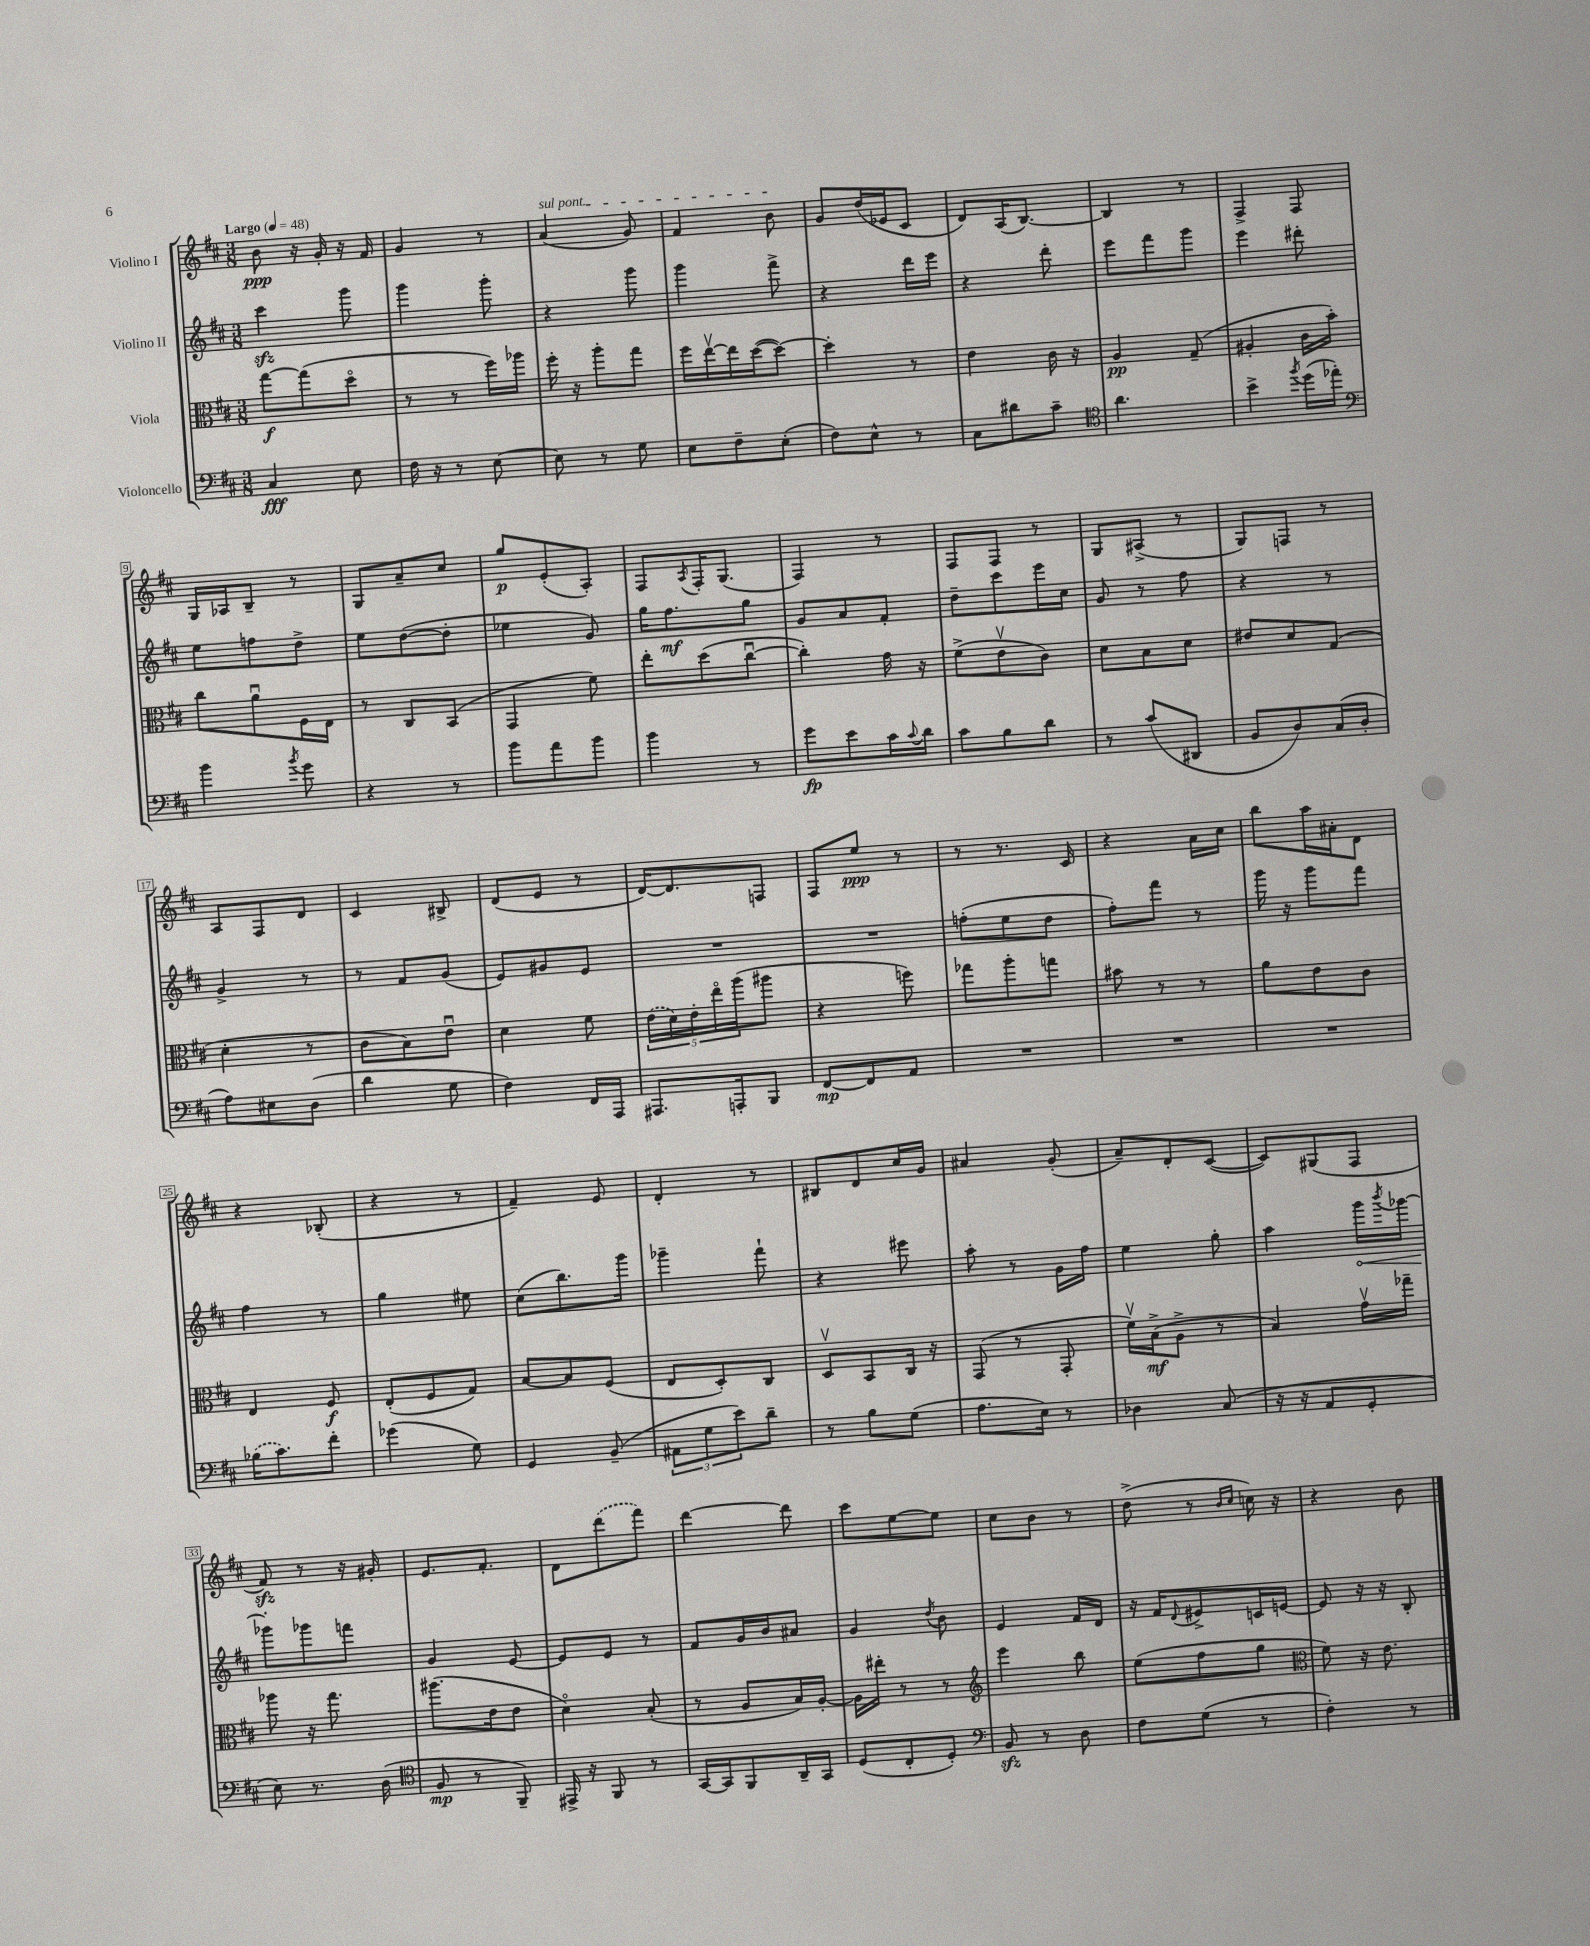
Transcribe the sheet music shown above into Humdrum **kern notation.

**kern	**dynam	**kern	**dynam	**kern	**dynam	**kern	**dynam
*part4	*part4	*part3	*part3	*part2	*part2	*part1	*part1
*staff4	*staff4	*staff3	*staff3	*staff2	*staff2	*staff1	*staff1
*I"Violoncello	*	*I"Viola	*	*I"Violino II	*	*I"Violino I	*
*clefF4	*	*clefC3	*	*clefG2	*	*clefG2	*
*k[f#c#]	*	*k[f#c#]	*	*k[f#c#]	*	*k[f#c#]	*
*M3/8	*	*M3/8	*	*M3/8	*	*M3/8	*
*MM48	*	*MM48	*	*MM48	*	*MM48	*
=1	=1	=1	=1	=1	=1	=1	=1
!	!	!	!	!	!	!LO:TX:a:B:t=Largo	!
4C#/	fff	[8gg\L	f	4ccc#zz\	.	8b\	ppp
.	.	(8gg\]	.	.	.	16r	.
.	.	.	.	.	.	16g'/	.
8E\	.	8dd\J	.	8ggg\	.	16r	.
.	.	.	.	.	.	16f#/	.
=2	=2	=2	=2	=2	=2	=2	=2
16F#\	.	8r	.	4ggg\	.	4g/	.
16r	.	.	.	.	.	.	.
8r	.	8r	.	.	.	.	.
[8E\	.	16ff#\LL)	.	8ggg'\	.	8r	.
.	.	16aa-X\JJ	.	.	.	.	.
=3	=3	=3	=3	=3	=3	=3	=3
!	!	!	!	!	!	!LO:TX:a:i:t=sul pont.	!
8E\]	.	16ff#'\	.	4r	.	(4a/	.
.	.	16r	.	.	.	.	.
8r	.	8aa'\L	.	.	.	.	.
8G\	.	8gg\J	.	8ggg\	.	8g/)	.
=4	=4	=4	=4	=4	=4	=4	=4
8E\L	.	16ff#\LL	.	4ggg\	.	4f#/	.
.	.	[16eev\	.	.	.	.	.
8F#~\	.	16ee\]	.	.	.	.	.
.	.	([16dd\J	.	.	.	.	.
(8E'\J	.	8dd\J_)	.	8fff#^\	.	8b\	.
=5	=5	=5	=5	=5	=5	=5	=5
8F#\L)	.	4dd'\]	.	4r	.	8g/L	.
8E^^\J	.	.	.	.	.	(16dd/L	.
.	.	.	.	.	.	16e-X/J	.
8r	.	8r	.	16ddd\LL	.	8c#/J	.
.	.	.	.	16eee\JJ	.	.	.
=6	=6	=6	=6	=6	=6	=6	=6
8C#\L	.	4e\	.	4r	.	8d/L)	.
8d#X\	.	.	.	.	.	(16A/K	.
.	.	.	.	.	.	[8.B/J)	.
8c#~\J	.	16c#\	.	8ddd'\	.	.	.
.	.	16r	.	.	.	.	.
=7	=7	=7	=7	=7	=7	=7	=7
*clefC4	*	*	*	*	*	*	*
4.a\	.	4A/	pp	8eee\L	.	4B/]	.
.	.	.	.	8fff#\	.	.	.
.	.	(8G~/	.	8ggg\J	.	8r	.
=8	=8	=8	=8	=8	=8	=8	=8
4b^\	.	4A#X'/	.	4eee\	.	4F#^/	.
8qff#/	.	.	.	.	.	.	.
(16dd\LL	.	16c#\LL	.	8ddd#X'\	.	8F#/	.
16ee-X'\JJ)	.	16b'\JJ)	.	.	.	.	.
!!LO:LB:g=z
=9	=9	=9	=9	=9	=9	=9	=9
*clefF4	*	*	*	*	*	*	*
4b\	.	8cc#\L	.	8ee\L	.	16G/LL	.
.	.	.	.	.	.	16A-X/J	.
.	.	8au\	.	8ffn\	.	8B~/J	.
8qb/	.	.	.	.	.	.	.
8g\	.	16F#\L	.	8dd^\J	.	8r	.
.	.	16E\JJ	.	.	.	.	.
=10	=10	=10	=10	=10	=10	=10	=10
4r	.	8r	.	8ee\L	.	8G/L	.
.	.	8C#/L	.	([8dd\	.	8a~/	.
8r	.	(8BB/J	.	8dd'\J]	.	8cc#/J	.
=11	=11	=11	=11	=11	=11	=11	=11
8b\L	.	4GG/	.	4ee-X\	.	8gg/L	p
8a\	.	.	.	.	.	(8e'/	.
8b\J	.	8f#\)	.	8g/)	.	8A'/J)	.
=12	=12	=12	=12	=12	=12	=12	=12
4b\	.	8ee'\L	.	16gg\KL	.	8F#/L	.
.	.	.	.	8.ff#\	mf	.	.
.	.	.	.	.	.	8qA/	.
.	.	(8dd\	.	.	.	16F#'/K	.
.	.	.	.	.	.	(8.G/J	.
8r	.	[8cc#u\J	.	8gg\J	.	.	.
=13	=13	=13	=13	=13	=13	=13	=13
8g\L	fp	4cc#'\])	.	8g/L	.	4F#/)	.
8e\	.	.	.	8a/	.	.	.
16c#\L	.	16g\	.	8f#'/J	.	8r	.
8qqc#/	.	.	.	.	.	.	.
16d\JJ	.	16r	.	.	.	.	.
=14	=14	=14	=14	=14	=14	=14	=14
8c#\L	.	(8f#^\L	.	8dd~\L	.	8F#/L	.
8B\	.	8ev\	.	8ccc#\	.	8F#/J	.
8d\J	.	8c#\J)	.	16eee\L	.	8r	.
.	.	.	.	16cc#\JJ	.	.	.
=15	=15	=15	=15	=15	=15	=15	=15
8r	.	8d\L	.	8g/	.	8G/L	.
(8c#/L	.	8B\	.	8r	.	(8A#X^/J	.
8DD#X/J	.	8d\J	.	8ff#\	.	8r	.
=16	=16	=16	=16	=16	=16	=16	=16
8BB/L	.	8e#X/L	.	4r	.	8G/L)	.
8D/)	.	8d/	.	.	.	8Fn/J	.
(16C#/L	.	(8G/J	.	8r	.	8r	.
16D'/JJ	.	.	.	.	.	.	.
!!LO:LB:g=z
=17	=17	=17	=17	=17	=17	=17	=17
8A\L)	.	4d'\	.	4g^/	.	8A/L	.
8E#X\	.	.	.	.	.	8F#/	.
(8D\J	.	8r	.	8r	.	8d/J	.
=18	=18	=18	=18	=18	=18	=18	=18
4d\	.	8c#\L	.	8r	.	4c#/	.
.	.	8B\)	.	8f#/L	.	.	.
8G\	.	8eu\J	.	(8g/J	.	8B#X^/	.
=19	=19	=19	=19	=19	=19	=19	=19
4F#\)	.	4d\	.	8e/L)	.	(8d/L	.
.	.	.	.	8g#X/	.	8e/J	.
16FF#/LL	.	8f#\	.	8e/J	.	8r	.
16AAA/JJ	.	.	.	.	.	.	.
=20	=20	=20	=20	=20	=20	=20	=20
8.AAA#X/L	.	(20e\LL	.	4.r	.	[16d/KL)	.
.	.	20d\)	.	.	.	.	.
.	.	.	.	.	.	8.d/]	.
.	.	20e'\	.	.	.	.	.
.	.	20ee\	.	.	.	.	.
16AAAn'/k	.	.	.	.	.	.	.
.	.	(20aa\J	.	.	.	.	.
8BBB/J	.	8aa#X\J	.	.	.	8Fn/J	.
=21	=21	=21	=21	=21	=21	=21	=21
[8FF#/L	mp	4r	.	4.r	.	8F#/L	.
8FF#/]	.	.	.	.	.	8ee/J	ppp
8AA/J	.	8ffn\)	.	.	.	8r	.
=22	=22	=22	=22	=22	=22	=22	=22
4.r	.	8gg-X\L	.	(8ffn'\L	.	8r	.
.	.	8aa'\	.	8ee\	.	8.r	.
.	.	8ggn\J	.	8dd\J	.	.	.
.	.	.	.	.	.	16c#/	.
=23	=23	=23	=23	=23	=23	=23	=23
4.r	.	8b#X\	.	8ff#'\L)	.	4r	.
.	.	8r	.	8fff#\J	.	.	.
.	.	8r	.	8r	.	16a\LL	.
.	.	.	.	.	.	16cc#\JJ	.
=24	=24	=24	=24	=24	=24	=24	=24
4.r	.	8a\L	.	16ggg\	.	8bb\L	.
.	.	.	.	16r	.	.	.
.	.	8e\	.	8ggg\L	.	16aa\L	.
.	.	.	.	.	.	16a#X'\J	.
.	.	8c#\J	.	8fff#\J	.	8d\J	.
!!LO:LB:g=z
=25	=25	=25	=25	=25	=25	=25	=25
(16B-X\KL	.	4E/	.	4ff#\	.	4r	.
8.c#\)	.	.	.	.	.	.	.
8f#'\J	.	8F#/	f	8r	.	(8B-X'/	.
=26	=26	=26	=26	=26	=26	=26	=26
(4g-X\	.	(8E'/L	.	4gg\	.	4r	.
.	.	8F#/	.	.	.	.	.
8G\)	.	8G/J)	.	8ee#X\	.	8r	.
=27	=27	=27	=27	=27	=27	=27	=27
4GG/	.	[8B/L	.	(8cc#\L	.	4f#~/)	.
.	.	8B/]	.	8.bb\)	.	.	.
(8BB~/	.	(8F#/J	.	.	.	8e/	.
.	.	.	.	16ggg\Jk	.	.	.
=28	=28	=28	=28	=28	=28	=28	=28
12AA#X\L	.	8E/L	.	4ggg-X~\	.	4d'/	.
12G\	.	.	.	.	.	.	.
.	.	8D'/)	.	.	.	.	.
12e\)	.	.	.	.	.	.	.
8d~\J	.	8C#/J	.	8fff#`\	.	8r	.
=29	=29	=29	=29	=29	=29	=29	=29
8r	.	8Dv/L	.	4r	.	8B#X/L	.
8B\L	.	8BB/	.	.	.	8d/	.
(8G\J	.	16C#/Jk	.	8eee#X\	.	16cc#/L	.
.	.	16r	.	.	.	16g/JJ	.
=30	=30	=30	=30	=30	=30	=30	=30
8.A\L	.	(8GG/	.	8aa'\	.	4a#X/	.
.	.	8r	.	8r	.	.	.
16E\Jk)	.	.	.	.	.	.	.
8r	.	8GG'/	.	16g\LL	.	(8g'/	.
.	.	.	.	16ff#\JJ	.	.	.
=31	=31	=31	=31	=31	=31	=31	=31
4D-X\	.	16f#v\LL)	.	4ee\	.	8a~/L)	.
.	.	(16B^\J	mf	.	.	.	.
.	.	8A^\J	.	.	.	8d'/	.
(8C#/	.	8r	.	8gg'\	.	([8c#/J	.
=32	=32	=32	=32	=32	=32	=32	=32
16r	.	4B/)	.	4aa\	.	8c#/L])	.
16r	.	.	.	.	.	.	.
8AA/L	.	.	.	.	.	(8G#X/	.
!	!	!	!	!	!LO:HP:b	!	!
8GG'/J	.	16gv\LL	.	16ggg\LL	<	8F#/J	.
.	.	.	.	8qbbb/	.	.	.
.	.	16gg-X~\JJ	.	[16ggg-X\JJ	.	.	.
!!LO:LB:g=z
=33	=33	=33	=33	=33	=33	=33	=33
8E\)	.	8aa-X\	.	8ggg-X'\L]	.	8f#zz/)	.
8.r	.	16r	.	8ggg-X\	[	8r	.
.	.	8.gg\	.	.	.	.	.
.	.	.	.	8fffn\J	.	16r	.
(16D\	.	.	.	.	.	16g#X'/	.
=34	=34	=34	=34	=34	=34	=34	=34
*clefC4	*	*	*	*	*	*	*
8F#/	mp	(8.aa#X\L	.	4g/	.	8.e/L	.
8r	.	.	.	.	.	.	.
.	.	16e\k	.	.	.	8.f#'/J	.
8FF#~/)	.	8e\J	.	[8e/	.	.	.
=35	=35	=35	=35	=35	=35	=35	=35
16EE#X^/	.	4d\)	.	8e/L]	.	8d\L	.
16r	.	.	.	.	.	.	.
8FF#/	.	.	.	8e/J	.	(8ddd\	.
8r	.	(8B'/	.	8r	.	8fff#\J)	.
=36	=36	=36	=36	=36	=36	=36	=36
[16GG/LL	.	8r	.	8f#/L	.	[4ddd\	.
16GG/J]	.	.	.	.	.	.	.
8FF#/	.	8A/L	.	16g/L	.	.	.
.	.	.	.	16b/J	.	.	.
16AA~/L	.	16B/L)	.	8a#X/J	.	8ddd\]	.
16GG/JJ	.	[16A'/JJ	.	.	.	.	.
=37	=37	=37	=37	=37	=37	=37	=37
(8D/L	.	16A\LL]	.	4g/	.	8ccc#\L	.
.	.	16ee#X'\JJ	.	.	.	.	.
8C#'/	.	8r	.	.	.	[8ee\	.
.	.	.	.	8qdd/	.	.	.
8D'/J)	.	8r	.	8b\	.	8ee\J]	.
=38	=38	=38	=38	=38	=38	=38	=38
*clefF4	*	*clefG2	*	*	*	*	*
8BBzz/	.	4eee\	.	4e/	.	8cc#\L	.
8r	.	.	.	.	.	8b\J	.
8D\	.	8bb\	.	16f#/LL	.	8r	.
.	.	.	.	16d/JJ	.	.	.
=39	=39	=39	=39	=39	=39	=39	=39
8F#\L	.	(8ee\L	.	16r	.	(8dd^\	.
.	.	.	.	16f#/KL	.	.	.
.	.	.	.	8qqd/	.	.	.
(8G\J	.	8ff#\	.	8e#X^/	.	8r	.
.	.	.	.	.	.	16qqb/LL	.
.	.	.	.	.	.	16qqcc#/JJ	.
8r	.	8gg\J	.	16cn/L	.	16ccn\)	.
.	.	.	.	[16en/JJ	.	16r	.
=40	=40	=40	=40	=40	=40	=40	=40
*	*	*clefC3	*	*	*	*	*
4F#'\)	.	8f#\)	.	8e/]	.	4r	.
.	.	16r	.	16r	.	.	.
.	.	8.e\	.	16r	.	.	.
8r	.	.	.	8B'/	.	8b\	.
==	==	==	==	==	==	==	==
*-	*-	*-	*-	*-	*-	*-	*-
